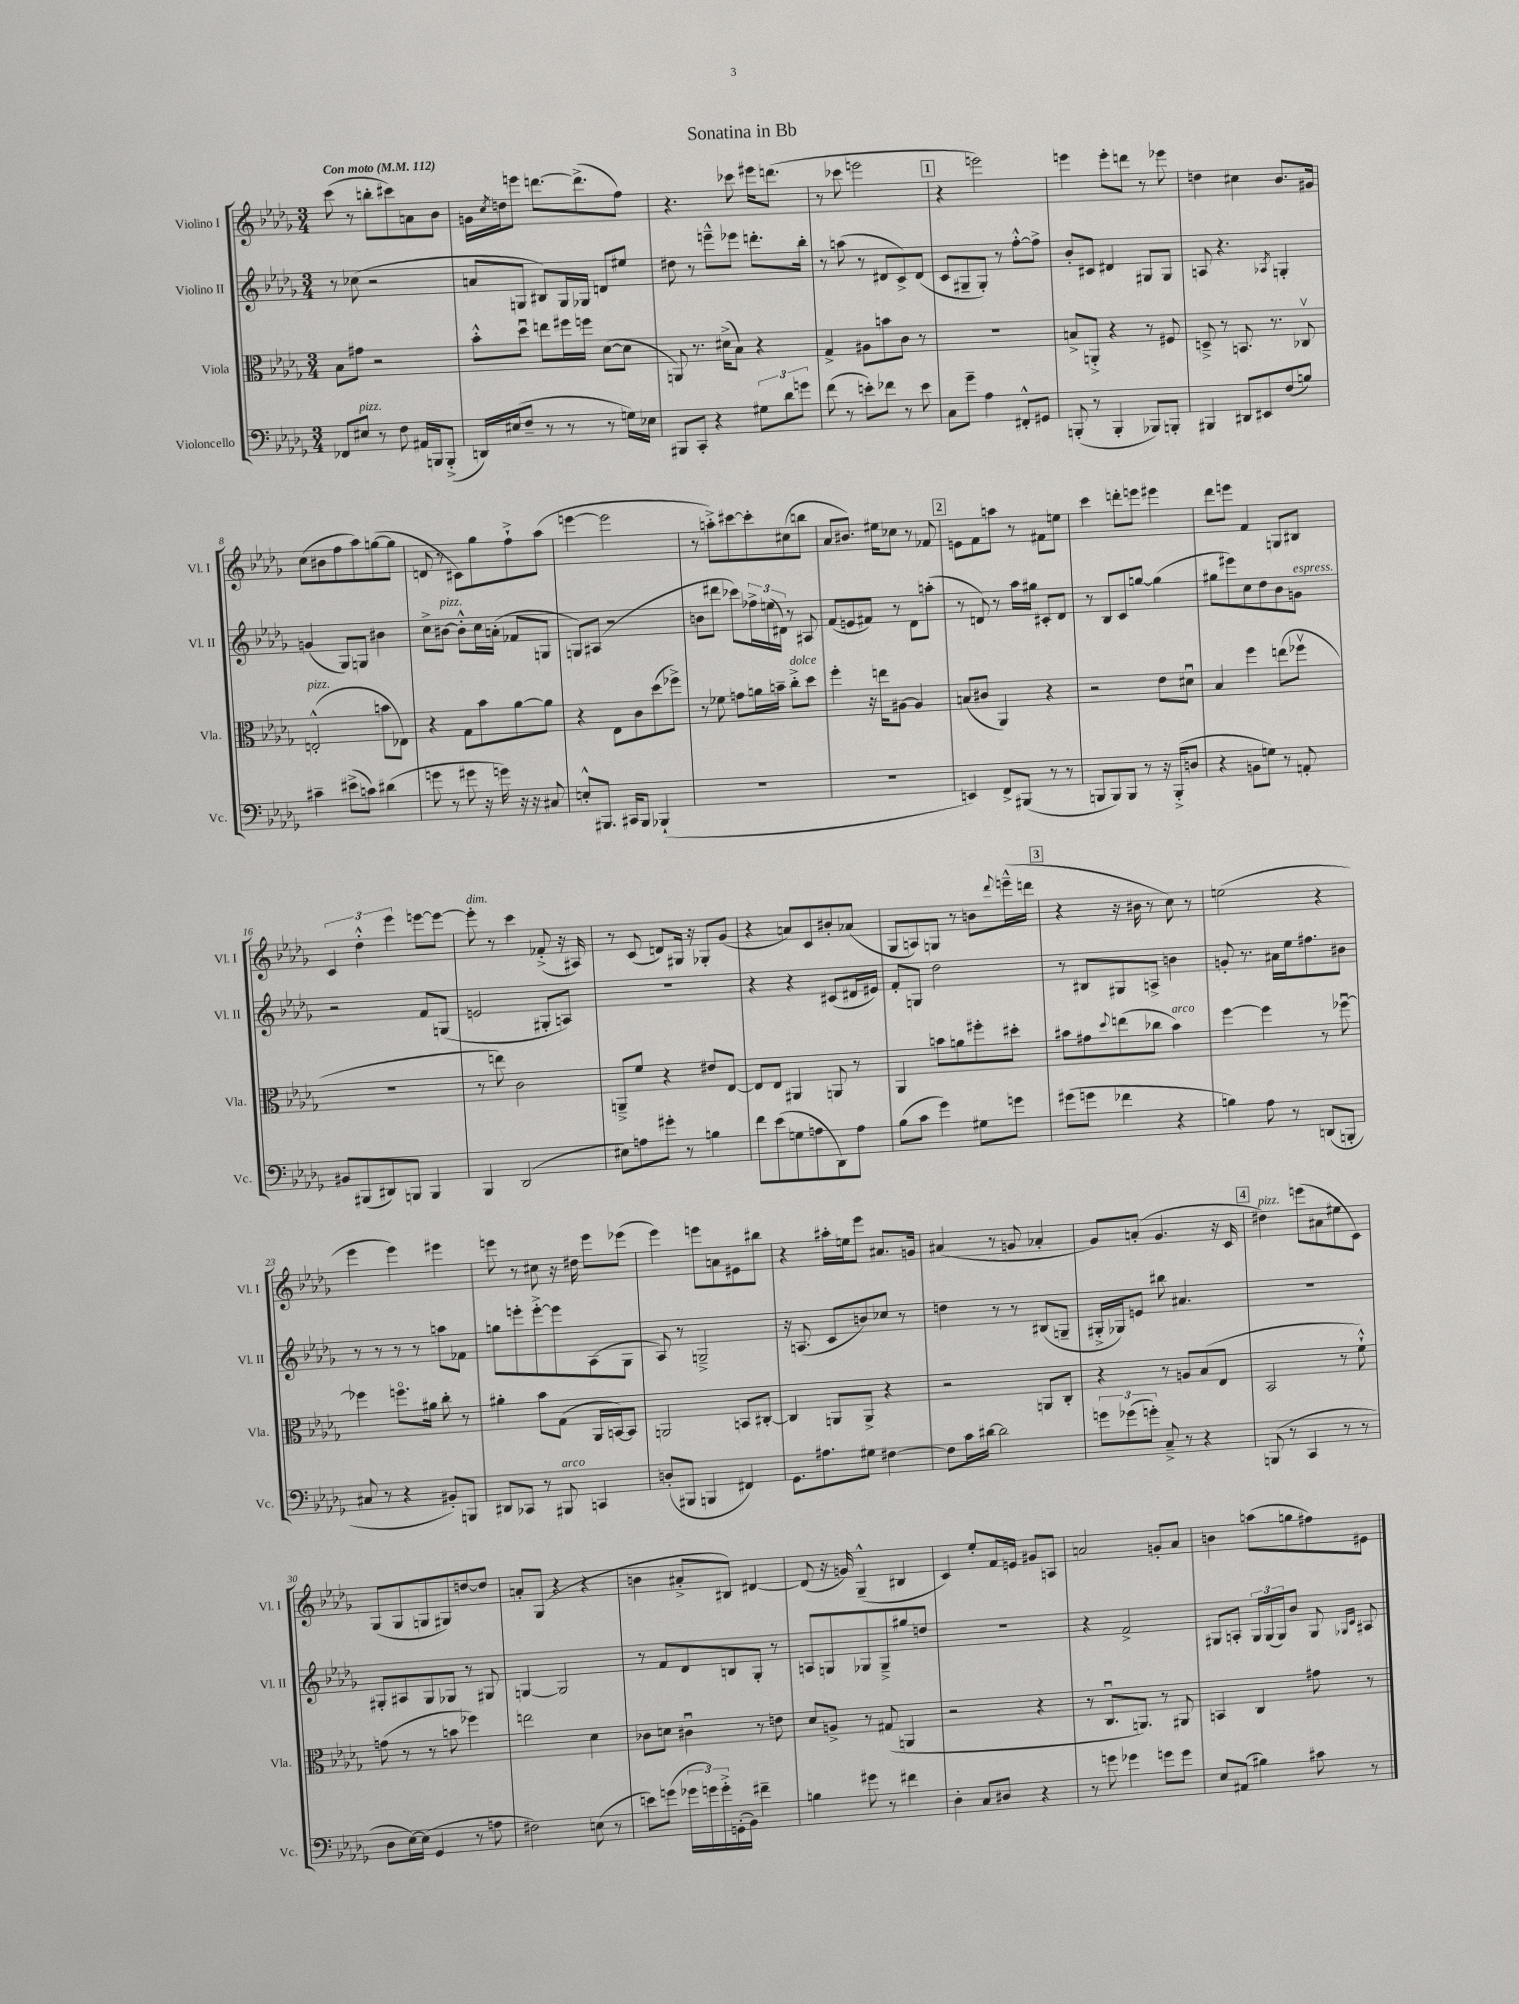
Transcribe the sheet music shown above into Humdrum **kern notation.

**kern	**kern	**kern	**kern
*part4	*part3	*part2	*part1
*staff4	*staff3	*staff2	*staff1
*I"Violoncello	*I"Viola	*I"Violino II	*I"Violino I
*I'Vc.	*I'Vla.	*I'Vl. II	*I'Vl. I
*clefF4	*clefC3	*clefG2	*clefG2
*k[b-e-a-d-g-]	*k[b-e-a-d-g-]	*k[b-e-a-d-g-]	*k[b-e-a-d-g-]
*M3/4	*M3/4	*M3/4	*M3/4
*MM112	*MM112	*MM112	*MM112
=1	=1	=1	=1
!	!	!	!LO:TX:a:B:t=Con moto
8FF-X/L	8B-\L	8r	(8ccc\
!LO:TX:a:i:t=pizz.	!	!	!
8E#X/J	8g#X\J	(8cc-X\	8r
8r	2r	2r	8bbn'\L
8F\	.	.	8ccc#X\)
16AA#X/LL	.	.	8an\
16BBBn/J	.	.	.
(8BBB'^/J	.	.	8b-\J
=2	=2	=2	=2
16DDn/LL)	8b-'^^\L	8an/L	16gn\LL
.	.	.	8qcc/
(16E#X/J	.	.	16ddn\J
8F~/J	8dd-u\J	8Gn/J	8eeen\J
8r	8een\L	8B#X/L)	[8.dddn\L
8r	16ff#X\L	16G/L	.
.	16ffn\JJ	16G-X/JJ	(8.ddd^\]
8r	([8d-\L	8dn/L	.
16Gn\LL)	8d-\J]	8ee#X/J	8ff\J)
16E-X\JJ	.	.	.
=3	=3	=3	=3
8BBB#X/L	8AAn/)	8dd#X\	4.r
8CC'/J	8.r	8r	.
4r	.	8eeen~^^\L	.
.	(16d#X^\KL	.	.
.	8B-\J)	8eee-X\J	8ccc-X\
12G#X\L	4r	8.dddn'\L	16eee#X\KL
.	.	.	(8.dddn\J
12d-\	.	.	.
12gn\J	.	.	.
.	.	16bb-'\Jk	.
=4	=4	=4	=4
(8f\	4G-^/	8r	8r
8r	.	(8aan\	8ccc-X\
8en'\L)	8A#X\L	8r	2eeen\
8f-X\J	8bn\	8d#X/L	.
8r	8c\J	8c^/)	.
8e\	8r	(8d#/J	.
!!LO:REH:place=s1:t=1
=5	=5	=5	=5
8C\L	2.r	8c/L	4r
8g-~\J	.	8G#X~/	.
4A-\	.	8G#'/J)	2eeen\)
.	.	8r	.
8FF#X'^^/L	.	[8ff'^^\L	.
8GG#X/J	.	8ff^\J]	.
=6	=6	=6	=6
(8BBBn'/	8Bn^/L	8b-'/L	4eeen\
8r	8AAn'^/J	8c#X/J	.
4BBB'/	4r	4d#X/	8eee'\L
.	.	.	8dddn\J
8BBB-X/L)	8r	8G#X/L	8r
8BBBn'/J	8F#X/	8G#/J	8eee-X\
=7	=7	=7	=7
4BBB#X/	8Dn~^/	8An/	4ddn\
.	8r	4.r	.
8DD#X/L	8.BBn/	.	4cc#X\
8EE#X/	.	.	.
.	8.r	.	.
.	.	8qA-X/	.
(8F/	.	4Gn'/	8.b-/L
8Bn/J)	8C-Xv/	.	.
.	.	.	16g#X/Jk
!!LO:LB:g=z
=8	=8	=8	=8
!	!LO:TX:a:i:t=pizz.	!	!
4c#X~\	(2En'^^/	(4gn/	(8cc\L
.	.	.	8b#X\
(8e#X^\L	.	8G-/L)	8ff\
8cn\J)	.	8Gn/J	8aa-\)
(4d#X\	8bn\L	4b#X\	([8ggn\
.	8E-X\J)	.	8gg\J]
=9	=9	=9	=9
8gn\	4r	8cc^\L	8dn/
!	!	!LO:TX:a:i:t=pizz.	!
8r	.	[8b#X\J	8r
8g#X\	8G-\L	8b#'^^\L]	8c#X\L)
16r	8b-\	16cc\L	8gg-\
16gn\)	.	(16an'\JJ	.
16r	[8a-\	8f-X/L	8ff`^\
16r	.	.	.
8C#X/	8a-\J]	8Gn/J	(8aa-\J
=10	=10	=10	=10
8En'^^/L	4r	8Gn/L)	[4eeen\
8.BBB#X/J	.	(8A#X/J	.
.	8E-\L	2r	2eee\]
16CC#X/KL	.	.	.
8BBB#/J	8c\	.	.
(4BBB-X`/	(8dd-\	.	.
.	8ff-X^\J)	.	.
=11	=11	=11	=11
2.r	8r	8bn\L	8r
.	8f-X\	8ddd#X\J	8aan'^\L)
.	8gn\L	8ccc-X\L)	[8ccc#X\
.	16an\L	24ff-X^\L	8ccc#'\]
.	.	(24een\	.
.	16bn~\JJ	.	.
.	.	24d#X\JJ)	.
!	!LO:TX:a:i:t=dolce	!	!
.	8cc'^\L	8r	(8cc#X\
.	8dd-\J	8A#X/	8bbn\J
=12	=12	=12	=12
2.r	4ff'\	(8f/L	8a-/L
.	.	8en/	8.b#X/J)
.	16r	8f#X/J)	.
.	16een\KL	.	16ee#X\KL
.	[8A#X\J	8r	8cc-X\J
.	4A#/]	8d-\L	8r
.	.	(8aan'\J	8f-X/
!!LO:REH:place=s1:t=2
=13	=13	=13	=13
4EEn/)	(8Bn/L	8r	8en\L
.	8c#X/J	8dn/)	8f\
8FF^/L	4AA-/)	8r	8aan\J
(8BBB#X/J	.	16aa-\LL	8r
.	.	16gg#X\JJ	.
8r	4r	8c#X'/L	8f#X\L
8r	.	8d/J	8een\J
=14	=14	=14	=14
8BBBn/L	2r	8r	4ccc\
8BBB/)	.	8B-/L	.
8BBB/J	.	8c/	8dddn'\L
8r	.	[8ggn/J	8eeen\J
16r	8e-\L	(4gg\]	4eee#X\
(16BBB'^/KL	.	.	.
8Dn/J	8d#Xu\J	.	.
=15	=15	=15	=15
4r	4B-/	8gg#X\L	8ddd-\L
.	.	8eee#X\)	8eeen\J
8BBn\L	4ff\	8cc\	4f/
8Gn\J)	.	8dd-\	.
8r	(8een\L	8b-\	8Gn/L
!	!	!LO:TX:a:i:t=espress.	!
8AAn'/	8ff-Xv\J	8gn\J	8B#X/J
!!LO:LB:g=z
=16	=16	=16	=16
8BB#X/L	2.r	2r	6c/
(8BBB#X/	.	.	.
.	.	.	6dd-'^^\
8DD#X/)	.	.	.
.	.	.	6eee-\
8BBBn/J	.	.	.
4BBB/	.	8f/L	[8eeen\L
.	.	(8Gn/J	8eee\J_
=17	=17	=17	=17
!	!	!	!LO:TX:a:i:t=dim.
4BBB-/	8r	2en/	8eee'\]
.	8een\)	.	8r
(2DD-/	2c\	.	4ccc\
.	.	8G#X'/L	(8f-X'^/
.	.	8An/J)	16r
.	.	.	16A#X/)
=18	=18	=18	=18
8E#X\L)	8AAn~^/L	2.r	8r
8An\	8f/J	.	(8c/
8g#X'\J	4r	.	8dn/L)
8r	.	.	16G#X/Jk
.	.	.	16r
4Bn\	8e#X/L	.	8G-X'/L
.	[8E-/J	.	(8g-/J
=19	=19	=19	=19
8f\L	8E-/L]	4r	4r
(8e-\	8E-/J	.	.
8Gn\	4AA#X/	4r	8an/L)
8An\	.	.	8c/
8DD-\)	8AAn/	(8c#X/L	8b#X'/
8A\J	8r	16d#X/L	(8a-X/J
.	.	16e#X/JJ)	.
=20	=20	=20	=20
(8B-\L	4AA-/	8f'/L	8G-/L
8c\J	.	8Gn/J	8An/)
4g-\)	8bn\L	2dd-\	8Gn/J
.	8an\	.	8r
8G#X\L	8ff#X'\	.	8bn\L
.	.	.	8qqddd-/
8gn\J	8dd#X'\J	.	(16eeen~^^\L
.	.	.	16dddn\JJ
!!LO:REH:place=s1:t=3
=21	=21	=21	=21
(8g#X\L	8b#X\L	8r	4r
8gn\J	8g#X\	8B#X/L	.
.	8qqdd-/	.	.
4f-X\	(8een\	8G#X/	16r
.	.	.	16b#X\
.	8cc-X\J	8An^/J	8r
!	!LO:TX:a:i:t=arco	!	!
4r	4b#\)	4bn\	8cc\)
.	.	.	8r
=22	=22	=22	=22
4Bn\)	[4ff\	8gn'/	(2een\
.	.	8.r	.
8A-\	4ff\]	.	.
.	.	16a#X\LL	.
8r	.	16ee-\J	.
.	.	8.ff#X\	.
(8DDn/L	8r	.	4r
8BBBn'/J	[8ff-Xu\	8b#X\J	.
!!LO:LB:g=z
=23	=23	=23	=23
8C#X/	4ff-X\]	8r	4eee-\
8r	.	8r	.
4r	8.ffn\L	8r	4eee-\)
.	.	8r	.
.	16a#X\Jk	.	.
8BB#X'/L)	8cc'\	8aan\L	4eee#X\
8BBBn/J	8r	8f-X\J	.
=24	=24	=24	=24
8DD#X/L	4a#X'\	8ggn\L	8eeen\
8CC-X/J	.	8eeen'\	8r
8r	8b-\L	[8eee'^\	8cc#X\
!LO:TX:a:i:t=arco	!	!	!
8BBB#X/	(8G-\J	8eee\]	16r
.	.	.	16dd#X\
4CCn/	16AA-/LL	(8A-\	8eee\L
.	[16BBn/J)	.	.
.	8BB/J]	8G-\J	(8eee-X\J
=25	=25	=25	=25
(8Dn'/L	2AAn/	8A-/)	4eee-\)
8BBB#X/J	.	8r	.
4BBBn/	.	2Gn~^/	8eeen\L
.	.	.	8an\
4FF#X/)	8BBn/L	.	8e#X\
.	[8C#X'/J	.	8bb#X\J
=26	=26	=26	=26
8.GG-\L	4C#/]	16r	4r
.	.	(8.An/	.
8.A#X\	.	.	.
.	8AAn/L	8c/L	16aa#X'\LL
.	.	.	16een\J
8G#X\J	8AA^/J	8bn/)	8eee-\J
[4F#X\	4r	8cc-X/J	8.a#X/L
.	.	8r	.
.	.	.	16gn/Jk
=27	=27	=27	=27
8F#\L]	2r	4ddn\	(4a#X/
16c\L	.	.	.
[16d#X\JJ	.	.	.
2d#\]	.	8r	8r
.	.	8r	8gn/
.	8AAn/L	(8B#X/L	4a-X'/
.	8C'/J	8Gn~/J	.
=28	=28	=28	=28
12gn\L	4r	16G#X'^/LL	8g-/L)
.	.	16G-X/J)	.
(12g-X\	.	.	.
.	.	8en/J	(8an'/J
12gn'\J)	.	.	.
8C~^/	8r	8bb#X\	4.g-/
8r	8An/L	4.a#X/	.
4r	(8B-/	.	.
.	8E-/J	.	16r
.	.	.	16c/
!!LO:REH:place=s1:t=4
=29	=29	=29	=29
!	!	!	!LO:TX:a:i:t=pizz.
(8BBBn/	2BB-/	2.r	4dd#X\)
8r	.	.	.
4CC/	.	.	(8eeen\L
.	.	.	8a#X\
8r	8r	.	8ee#X\
8r	8f`^^\)	.	8c\J)
!!LO:LB:g=z
=30	=30	=30	=30
8D-\L	(8gn\	8G#X'/L	(8G-/L
[16E-\L)	8r	8A#X/	8G-/
(16E-\JJ]	.	.	.
4GG-/	8r	8G#/	8Gn/
.	8bn\	8G-X/J	8G#X/)
8r	4ff-X\)	8r	[8ddn/
8An\	.	8G#X/	8dd/J]
=31	=31	=31	=31
2F#X\)	2een\	[4Gn/	8an'/L
.	.	.	(8G-/J
.	.	2G/]	4r
(8En\	4d-\	.	4r
8r	.	.	.
=32	=32	=32	=32
8en\L)	8c-X\L	8r	4bn\
(8gn\J	8dn\J	8f/L	.
24g-X\LL	4c#Xu\	8d-/	8a#X'^/L
24gn\)	.	.	.
24g'^\	.	.	.
(16GGn'\	.	8Bn/	8B#X/J)
16BB-\JJ)	.	.	.
4f#X~\	8r	8G-'/J	[4d#X/
.	8en\	8r	.
=33	=33	=33	=33
4Bn\	8d-/L	8An/L	(8d#/]
.	8An^/J	8Gn/	16r
.	.	.	16gn/)
8g#X\	8r	8G-X/	(4G-~^^/
8r	(8G#X/	8G-~^/	.
4f#X\	4AAn/	8gg#X/	4B#X/
.	.	8ddn/J	.
=34	=34	=34	=34
4D-'\	2r	2.r	4c/)
8C/L	.	.	8ee-'/L
8D#X/J	.	.	16f/L
.	.	.	16en/JJ
4r	4r	.	8g#X/L
.	.	.	8An/J
=35	=35	=35	=35
8r	8r	4r	2an/
8gn\	8.Cu/L	.	.
4g-X\	.	2f^/	.
.	8.AAn/J)	.	.
8gn\L	8r	.	8gn'/L
8g\J	8AA#X/	.	8a/J
=36	=36	=36	=36
8E-/L	4BBn/	8G#X/L	4bn\
(8AA#X/J	.	8An'/J	.
4B#X\)	4C/	24G#/LL	(8aan\L
.	.	(24G#/	.
.	.	24G#/J)	.
.	.	8b-/J	8ggn\
8c#X\	8g#X\	8G#/	8ff#X\)
.	.	16qqG-X/LL	.
.	.	16qqc/JJ	.
8r	8r	8A#X/	8e#X\J
==	==	==	==
*-	*-	*-	*-
